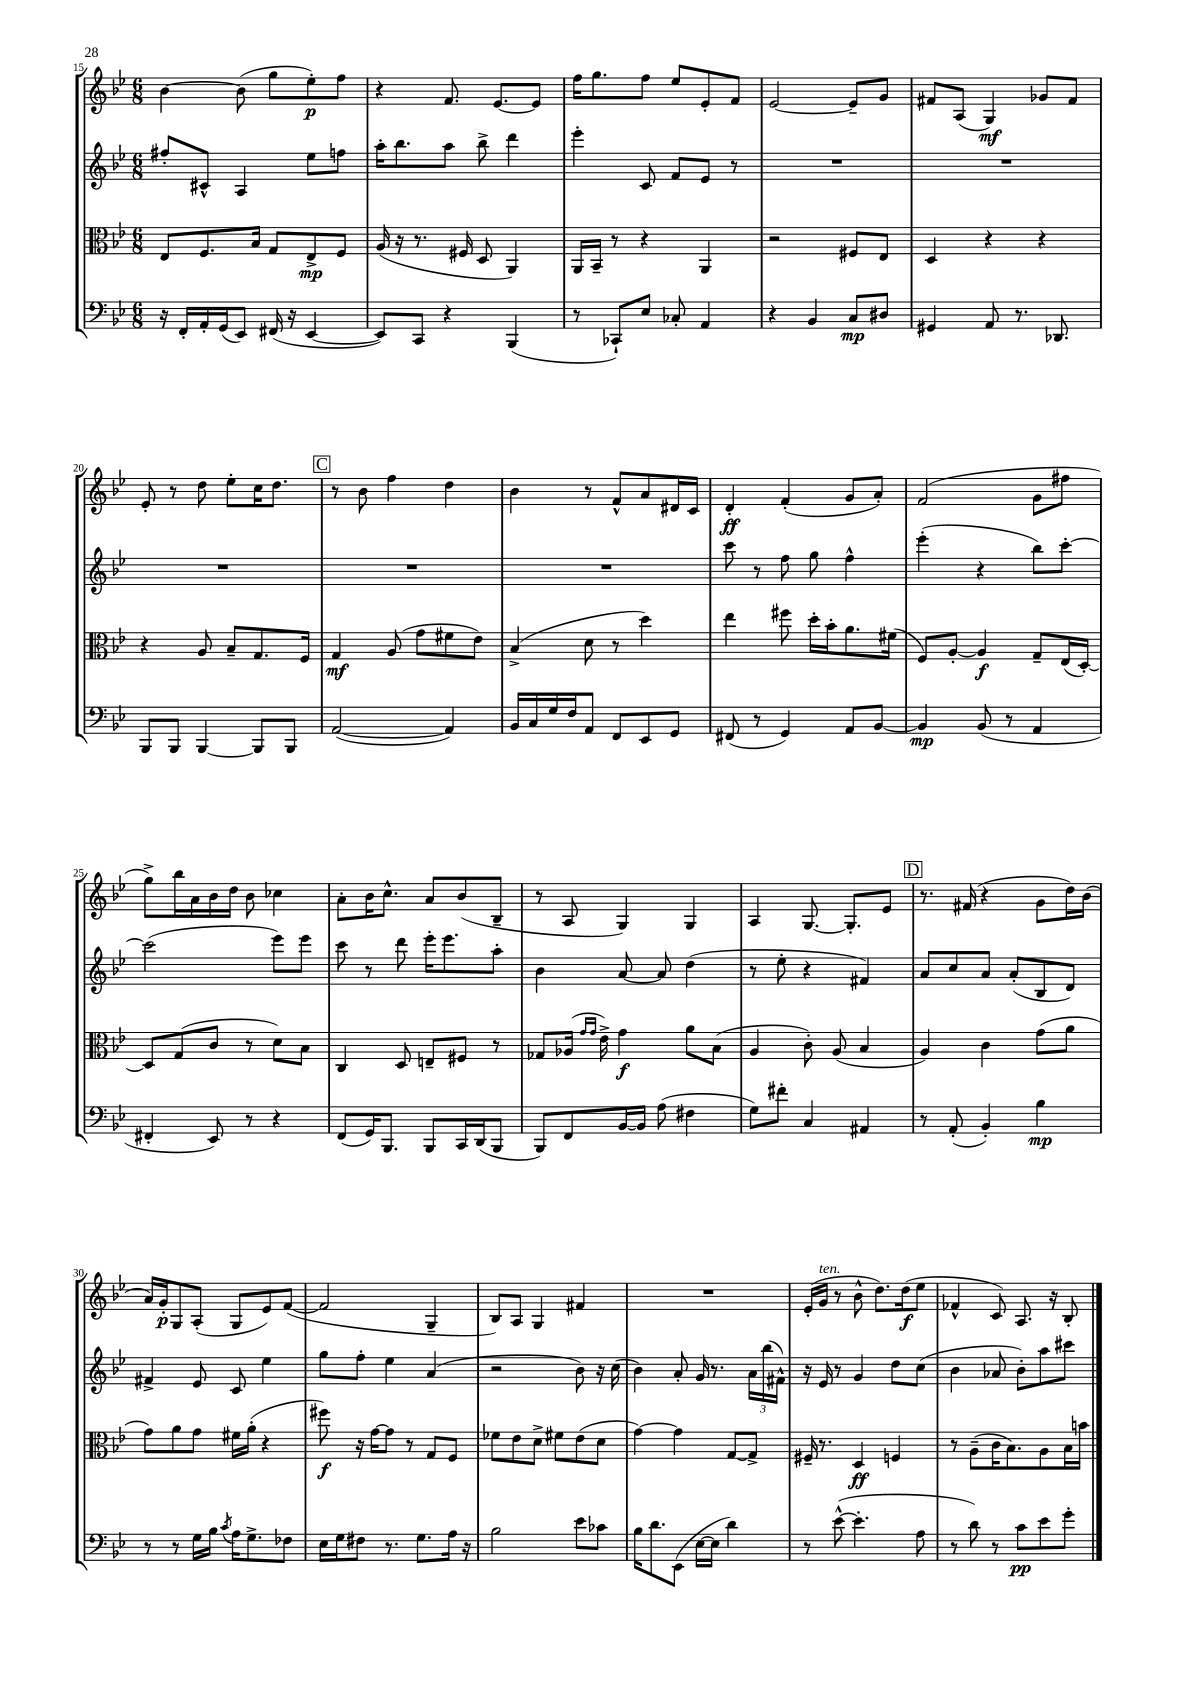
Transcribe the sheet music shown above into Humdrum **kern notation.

**kern	**kern	**kern	**kern
*staff4	*staff3	*staff2	*staff1
*clefF4	*clefC3	*clefG2	*clefG2
*k[b-e-]	*k[b-e-]	*k[b-e-]	*k[b-e-]
*M6/8	*M6/8	*M6/8	*M6/8
16r	8E-/L	8ff#'/L	[4b-\
16FF'/LL	.	.	.
16AA'/	8.F/	8c#^^/J	.
(16GG/J	.	.	.
8EE-/J)	.	4A/	(8b-\]
.	16B-/Jk	.	.
(16FF#/	8G/L	.	8gg\L
16r	.	.	.
[4EE-/	8E-^/	8ee-\L	8ee-'\)
.	8F/J	8ff\J	8ff\J
=	=	=	=
8EE-/]L)	(16A/	16aa'\LK	4r
.	16r	8.bb-\	.
8CC/J	8.r	.	.
4r	.	8aa\J	8.f/
.	16F#/	.	.
.	8D/	8bb-^\	.
.	.	.	[8.e-/L
(4BBB-/	4AA/)	4ddd\	.
.	.	.	8e-/]J
=	=	=	=
8r	16AA/LL	4eee-'\	16ff\LK
.	16BB-~/JJ	.	8.gg\
8CC-`/L)	8r	.	.
8E-/J	4r	8c/	8ff\J
8C-'/	.	8f/L	8ee-/L
4AA/	4AA/	8e-/J	8e-'/
.	.	8r	8f/J
=	=	=	=
4r	2r	2.r	[2e-/
4BB-/	.	.	.
8C/L	8F#/L	.	8e-~/]L
8D#/J	8E-/J	.	8g/J
=	=	=	=
4GG#/	4D/	2.r	8f#/L
.	.	.	(8A/J
8AA/	4r	.	4G/)
8.r	.	.	.
.	4r	.	8g-/L
8.DD-/	.	.	.
.	.	.	8f#/J
=	=	=	=
8BBB-/L	4r	2.r	8e-'/
8BBB-/J	.	.	8r
[4BBB-/	8A/	.	8dd\
.	8B-~/L	.	8ee-'\L
8BBB-/]L	8.G/	.	16cc\K
.	.	.	8.dd\J
8BBB-/J	.	.	.
.	16F/Jk	.	.
=	=	=	=
([2AA/	4G/	2.r	8r
.	.	.	8b-\
.	(8A/	.	4ff\
.	8g\L	.	.
4AA/])	8f#\	.	4dd\
.	8e-\J)	.	.
=	=	=	=
16BB-/LL	(4B-^/	2.r	4b-\
16C/	.	.	.
16G/	.	.	.
16F/J	.	.	.
8AA/J	8d\	.	8r
8FF/L	8r	.	8f^^/L
8EE-/	4dd\)	.	8a/
8GG/J	.	.	16d#/L
.	.	.	16c/JJ
=	=	=	=
(8FF#/	4ee-\	8ccc\	4d'/
8r	.	8r	.
4GG/)	8ff#\	8ff\	(4f'/
.	16dd'\LL	8gg\	.
.	16b-'\J	.	.
8AA/L	8.a\	4ff^^\	8g/L
[8BB-/J	.	.	8a'/J)
.	(16f#\Jk	.	.
=	=	=	=
4BB-/]	8F/L)	(4eee-'\	(2f/
.	[8A'/J	.	.
(8BB-/	4A/]	4r	.
8r	.	.	.
4AA/	8G~/L	8bb-\L)	8g\L
.	(16E-/L	[8ccc'\J	8ff#\J
.	[16D'/JJ)	.	.
=	=	=	=
4FF#'/	8D/]L	(2ccc\]	8gg^\L)
.	(8G/	.	16bb-\L
.	.	.	16a\
8EE-/)	8c/J	.	16b-\
.	.	.	16dd\JJ
8r	8r	.	8b-\
4r	8d\L)	8eee-\L)	4cc-\
.	8B-\J	8eee-\J	.
=	=	=	=
(8FF/L	4C/	8ccc\	8a'\L
16GG/K)	.	8r	16b-\K
8.BBB-/J	.	.	8.cc^^\J
.	8D/	8ddd\	.
8BBB-/L	8E~/L	16eee-'\LK	8a/L
.	.	8.eee-\	.
16CC/L	8F#/J	.	(8b-/
(16DD/J	.	.	.
8BBB-/J	8r	8aa'\J	8B-~/J
=	=	=	=
8BBB-/L)	8G-/L	4b-\	8r
8FF/	(16A-/Jk	.	8A/
.	16qqg/LL	.	.
.	16qqg/JJ	.	.
.	16e-^\)	.	.
[16BB-/L	4g\	[8a/	4G/)
16BB-/]JJ	.	.	.
(8A\	.	8a/]	.
4F#\	8a\L	(4dd\	4G/
.	(8B-\J	.	.
=	=	=	=
8G\L)	4A/	8r	4A/
8f#'\J	.	8ee-'\	.
4C/	8c'\)	4r	[8.G/
.	(8A/	.	.
.	.	.	8.G'/]L
4AA#/	4B-/	4f#/)	.
.	.	.	8e-/J
=	=	=	=
8r	4A/)	8a/L	8.r
(8AA'/	.	8cc/	.
.	.	.	(16f#/
4BB-'/)	4c\	8a/J	4r
.	.	(8a'/L	.
4B-\	(8g\L	8B-/	8g\L
.	8a\J	8d/J)	16dd\L)
.	.	.	(16b-\JJ
=	=	=	=
8r	8g\L)	4f#^/	16a/LL)
.	.	.	16g'/J
8r	8a\	.	8G/
16G\LL	8g\J	8e-/	(8A'/J
16B-\JJ	.	.	.
8qc/	.	.	.
16A\LK	16f#\LL	8c/	8G/L
8.G^\	(16a'\JJ	.	.
.	4r	4ee-\	8e-/)
8F-\J	.	.	([8f/J
=	=	=	=
16E-\LL	8ff#\)	8gg\L	2f/]
16G\J	.	.	.
8F#\J	16r	8ff'\J	.
.	[16g\LK	.	.
8.r	8g\]J	4ee-\	.
.	8r	.	.
8.G\L	.	.	.
.	8G/L	(4a/	4G~/
16A\Jk	8F/J	.	.
16r	.	.	.
=	=	=	=
2B-\	8f-\L	2r	8B-/L)
.	8e-\	.	8A/J
.	8d^\J	.	4G/
.	8f#\L	.	.
8e-\L	(8e-\	8b-\)	4f#/
8c-\J	8d\J	16r	.
.	.	(16cc\	.
=	=	=	=
16B-\LK	[4g\)	4b-\)	2.r
8.d\	.	.	.
(8EE-\J	4g\]	8a'/	.
[16E-\LL	.	16g/	.
16E-\]JJ	.	8.r	.
4d\)	[8G/L	.	.
.	8G^/]J	24a\LL	.
.	.	(24bb-\	.
.	.	24f#^^\JJ)	.
=	=	=	=
8r	16F#~/	16r	(16e-'/LL
.	8.r	16e-/	16g/JJ
([8e-^^\	.	8r	8r
4.e-'\]	4D/	4g/	8b-^^\
.	.	.	8.dd\L)
.	4F/	8dd\L	.
.	.	.	(16dd\k
8A\	.	(8cc\J	8ee-\J
=	=	=	=
8r	8r	4b-\	4f-^^/
8d\)	(8A~\L	.	.
8r	16c\K	8a-/	8c/)
.	8.B-\)	.	.
8c\L	.	8b-'\L)	8.A/
8e-\	8A\	8aa\	.
.	.	.	16r
8g'\J	16B-\L	8ccc#\J	8B-'/
.	16b\JJ	.	.
==	==	==	==
*-	*-	*-	*-
